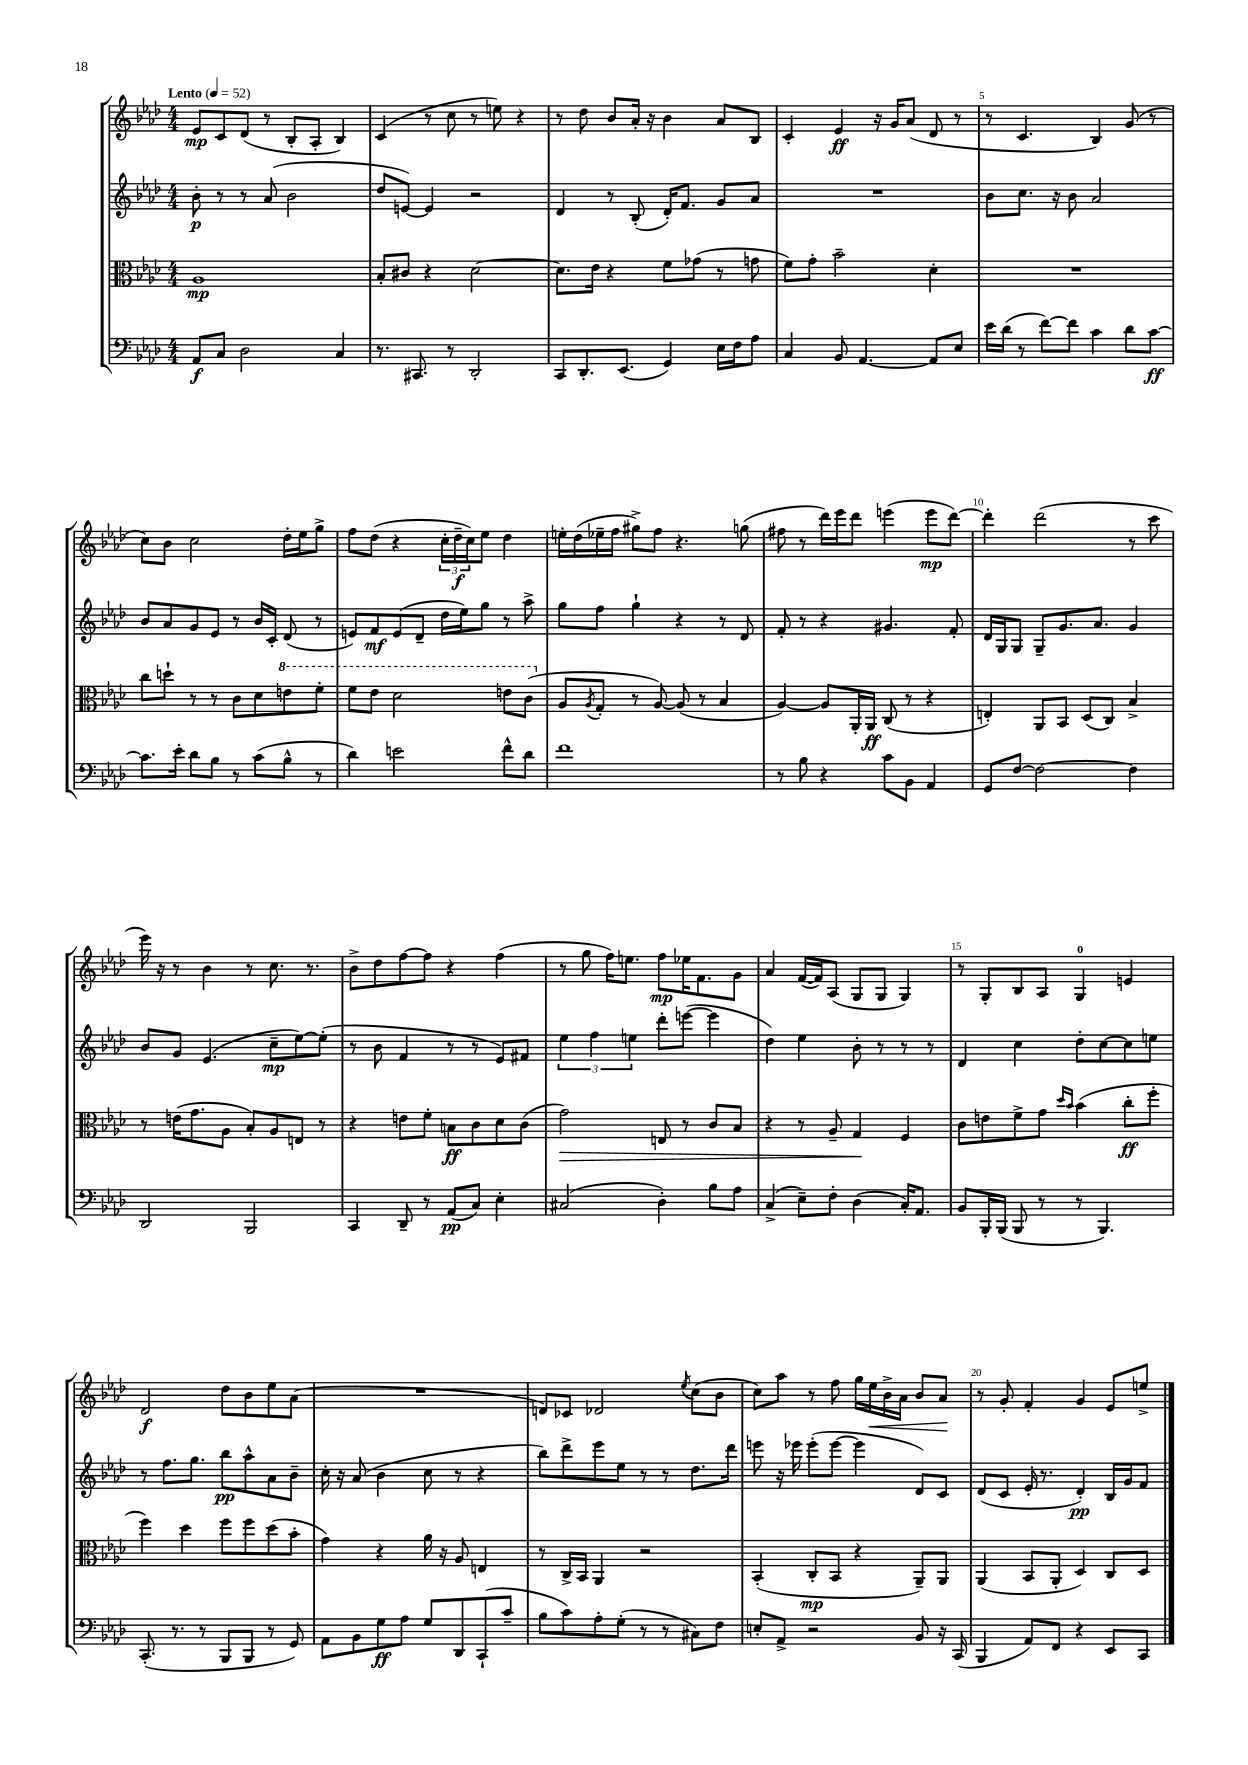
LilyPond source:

<<
\new StaffGroup <<
\new Staff = "s0" {
    \clef treble \key aes \major \numericTimeSignature \time 4/4 \tempo "Lento" 4 = 52
    ees'8\mp c'8 des'8( r8 bes8-. aes8-. bes4) |
    c'4( r8 c''8 r8 e''8) r4 |
    r8 des''8 bes'8 aes'16-. r16 bes'4 aes'8 bes8 |
    c'4-. ees'4\ff r16 g'16 aes'8( des'8 r8 |
    r8 c'4. bes4) g'8( r8 |
    c''8) bes'8 c''2 des''16-. ees''16 g''8-> |
    f''8 des''8( r4 \tuplet 3/2 { c''16-. des''16--\f c''16) } ees''8 des''4 |
    e''16-. des''16( ees''16-- f''16 gis''8->) f''8 r4. g''8( |
    fis''8 r8 des'''16) ees'''16 des'''8 e'''4( e'''8\mp des'''8~) |
    des'''4-. des'''2( r8 c'''8 |
    ees'''16) r16 r8 bes'4 r8 c''8. r8. |
    bes'8-> des''8 f''8~ f''8 r4 f''4( |
    r8 g''8 f''16) e''8. f''8\mp ees''16 f'8. g'8 |
    aes'4 f'16~( f'16) aes8( g8 g8 g4) |
    r8 g8-. bes8 aes8 g4-0 e'4 |
    des'2\f des''8 bes'8 ees''8 aes'8( |
    R1 |
    d'8) ces'8 des'2 \acciaccatura { ees''8 } c''8( bes'8 |
    c''8) aes''8 r8 f''8 g''16 ees''16\< bes'16-> aes'16 bes'8 aes'8\! |
    r8 g'8-. f'4-. g'4 ees'8 e''8-> \bar "|." |
}
\new Staff = "s1" {
    \clef treble \key aes \major \numericTimeSignature \time 4/4
    bes'8-.\p r8 r8 aes'8( bes'2 |
    des''8 e'8~) e'4 r2 |
    des'4 r8 bes8-.( des'16-.) f'8. g'8 aes'8 |
    R1 |
    bes'8 c''8. r16 bes'8 aes'2 |
    bes'8 aes'8 g'8 ees'8 r8 bes'16 c'16-. des'8( r8 |
    e'8) f'8\mf e'8( des'8-- des''16 ees''16) g''8 r8 aes''8-> |
    g''8 f''8 g''4-! r4 r8 des'8 |
    f'8-. r8 r4 gis'4. f'8-. |
    des'16 g16 g8 g8-- g'8. aes'8. g'4 |
    bes'8 g'8 ees'4.( c''8--\mp ees''8~) ees''8-.( |
    r8 bes'8 f'4 r8 r8 ees'8) fis'8 |
    \tuplet 3/2 { ees''4 f''4 e''4 } des'''8-. e'''8~( e'''4 |
    des''4) ees''4 bes'8-. r8 r8 r8 |
    des'4 c''4 des''8-. c''8~ c''8 e''8 |
    r8 f''8. g''8. bes''8\pp aes''8-^ aes'8 bes'8-- |
    c''16-. r16 aes'8( bes'4 c''8 r8 r4 |
    bes''8) des'''8-> ees'''8 ees''8 r8 r8 des''8. des'''16 |
    e'''8 r16 ees'''16 ees'''8-.( ees'''8~ ees'''4 des'8) c'8 |
    des'8( c'8 ees'16-. r8. des'4-.\pp) bes16 g'16 f'8 \bar "|." |
}
\new Staff = "s2" {
    \clef alto \key aes \major \numericTimeSignature \time 4/4
    aes1\mp |
    bes8-. cis'8 r4 des'2~ |
    des'8. ees'16 r4 f'8 ges'8( r8 g'8 |
    f'8) g'8-. bes'2-- des'4-. |
    R1 |
    c''8 d''8-! r8 r8 c'8 des'8 \ottava #1 e''8 f''8-. |
    f''8 ees''8 des''2 e''8 c''8( \ottava #0 |
    aes8 \acciaccatura { aes8 } g8-. r8 aes8~) aes8( r8 bes4 |
    aes4~) aes8 aes,16-. aes,16\ff c8( r8 r4 |
    e4-.) aes,8 bes,8 des8( c8) bes4-> |
    r8 e'16( g'8. aes8 bes8-.) aes8 e8 r8 |
    r4 e'8 f'8-. b8\ff c'8 des'8 c'8( |
    g'2\>) e8 r8 c'8 bes8 |
    r4 r8 aes8-- g4\! f4 |
    c'8 e'8 f'8-> g'8 \grace { des''16 bes'16 } bes'4( c''8-.\ff f''8-. |
    f''4) des''4 f''8 f''8 des''8( bes'8-. |
    g'4) r4 aes'16 r16 aes8 e4 |
    r8 c16-> bes,16 aes,4 r2 |
    bes,4-.( c8-.\mp bes,8 r4 aes,8--) aes,8 |
    aes,4( bes,8 aes,8-. des4) c8 des8 \bar "|." |
}
\new Staff = "s3" {
    \clef bass \key aes \major \numericTimeSignature \time 4/4
    aes,8\f c8 des2 c4 |
    r8. cis,8. r8 des,2-. |
    c,8 des,8.-. ees,8.( g,4) ees16 f16 aes8 |
    c4 bes,8 aes,4.~ aes,8 ees8 |
    ees'16 des'16( r8 f'8~) f'8 c'4 des'8 c'8~\ff |
    c'8. ees'16-. des'8 bes8 r8 c'8( bes8-^ r8 |
    des'4) e'2 f'8-^ des'8 |
    f'1 |
    r8 bes8 r4 c'8 bes,8 aes,4 |
    g,8 f8~ f2~ f4 |
    des,2 bes,,2 |
    c,4 des,8-- r8 aes,8\pp( c8) ees4-. |
    cis2( des4-.) bes8 aes8 |
    c4->( ees8--) f8-. des4( c16-.) aes,8. |
    bes,8 bes,,16-. bes,,16( bes,,8 r8 r8 bes,,4.) |
    c,8.-.( r8. r8 bes,,8 bes,,8 r8 g,8) |
    aes,8 bes,8 g8\ff aes8 g8 des,8 c,8-!( c'8-- |
    bes8 c'8) aes8-. g8-.( r8 r8 cis8) f8 |
    e8-. aes,8-> r2 bes,8 r16 c,16( |
    bes,,4 aes,8) f,8 r4 ees,8 c,8 \bar "|." |
}
>>
>>
\layout { \context { \Score \override BarNumber.break-visibility = ##(#f #t #t) barNumberVisibility = #(every-nth-bar-number-visible 5) } }
